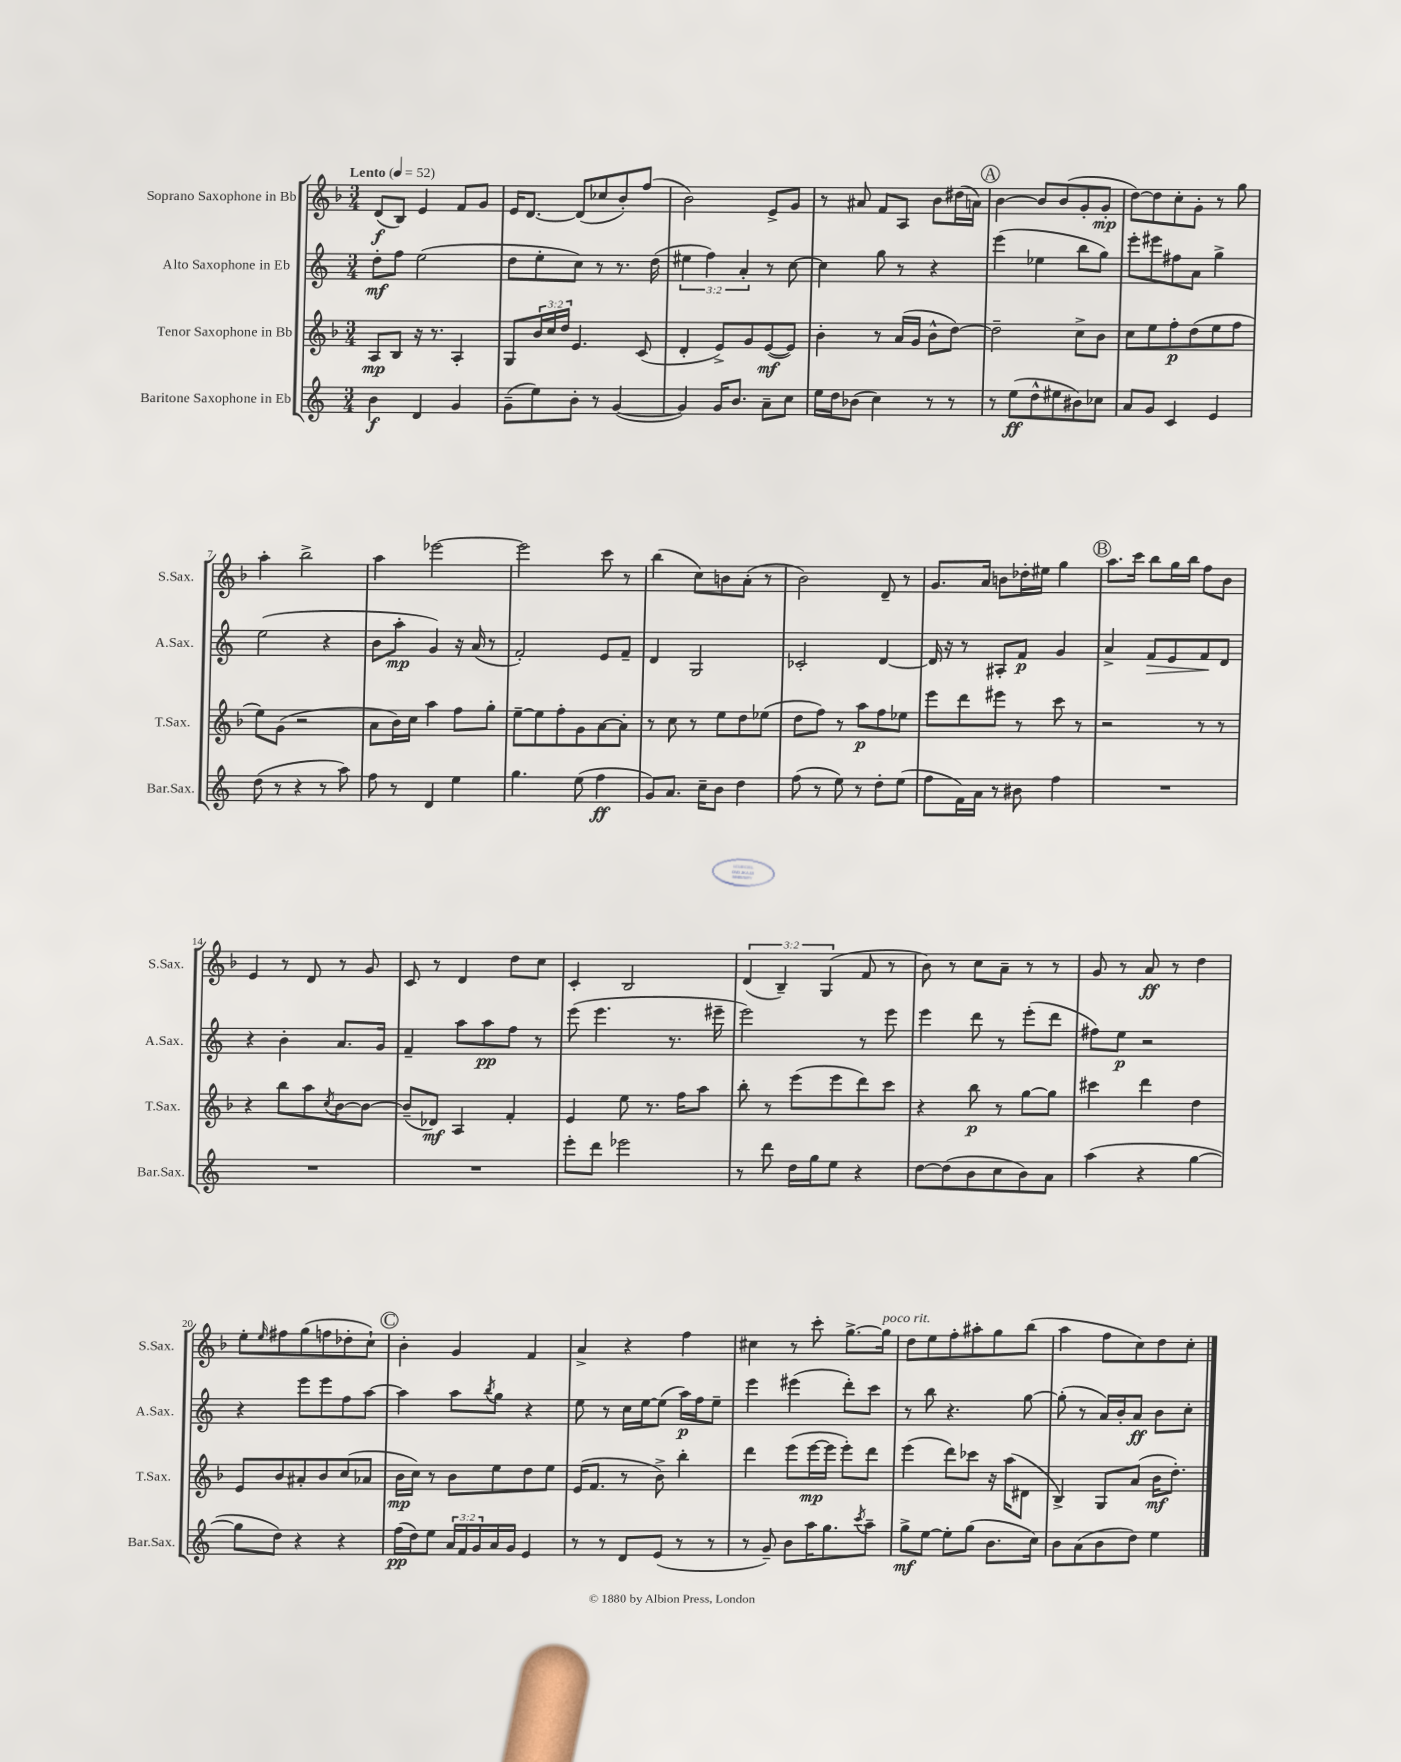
<<
\new StaffGroup <<
\new Staff = "s0" \with { instrumentName = "Soprano Saxophone in Bb" shortInstrumentName = "S.Sax." } {
    \clef treble \key f \major \numericTimeSignature \time 3/4 \override Staff.TupletNumber.text = #tuplet-number::calc-fraction-text \tempo "Lento" 4 = 52
    d'8\f( bes8) e'4 f'8 g'8 |
    e'16 d'8.~ d'8( ces''8 bes'8-.) f''8( |
    bes'2) e'8-> g'8 |
    r8 ais'8 f'8 a8 bes'8 dis''16( a'16) |
    \mark \markup { \circle "A" } bes'4~ bes'8 bes'8( g'8-. g'8-.\mp |
    d''8~) d''8 c''8-. g'8-. r8 g''8 |
    a''4-. bes''2-> |
    a''4 ees'''2~ |
    ees'''2 c'''8 r8 |
    bes''4( c''8) b'8 a'8-.( r8 |
    bes'2) d'8-- r8 |
    g'8. a'16 b'8 des''16-. eis''16 g''4 |
    \mark \markup { \circle "B" } a''8. c'''16 bes''8 g''16 bes''16 f''8 bes'8 |
    e'4 r8 d'8 r8 g'8 |
    c'8 r8 d'4 d''8 c''8 |
    c'4-. bes2 |
    \tuplet 3/2 { d'4( bes4--) g4( } f'8 r8 |
    bes'8) r8 c''8 a'8-- r8 r8 |
    g'8 r8 a'8\ff r8 d''4 |
    e''8-. \grace { e''16 } fis''8 g''8( f''8 des''8-. c''8-!) |
    \mark \markup { \circle "C" } bes'4-. g'4 f'4 |
    a'4-> r4 f''4 |
    cis''4 r8 c'''8-. g''8.~-> g''16^\markup { \italic "poco rit." } |
    d''8 e''8 f''8-. ais''8-. g''8 bes''8( |
    a''4 f''8 c''8) d''8 c''8-. \bar "|." |
}
\new Staff = "s1" \with { instrumentName = "Alto Saxophone in Eb" shortInstrumentName = "A.Sax." } {
    \clef treble \key c \major \numericTimeSignature \time 3/4 \override Staff.TupletNumber.text = #tuplet-number::calc-fraction-text
    d''8-.\mf f''8 e''2( |
    d''8 e''8-. c''8) r8 r8. d''16( |
    \tuplet 3/2 { eis''4 f''4) a'4-. } r8 c''8~ |
    c''4 g''8 r8 r4 |
    \mark \markup { \circle "A" } e'''4( ees''4 b''8 g''8) |
    e'''8-. eis'''8 fis''8 a'8 g''4-> |
    e''2( r4 |
    b'8 a''8-.\mp g'4) r16 a'16( r8 |
    f'2-.) e'8 f'8-- |
    d'4 g2 |
    ces'2-. d'4~ |
    d'16 r16 r8 ais8-. f'8\p g'4 |
    \mark \markup { \circle "B" } a'4-> f'8\> e'8 f'8\! d'8 |
    r4 b'4-. a'8. g'16 |
    f'4-- a''8 a''8\pp f''8 r8 |
    e'''8( e'''4. r8. eis'''16-- |
    e'''2) r8 e'''8 |
    e'''4 d'''8 r8 e'''8-.( d'''8 |
    fis''8) e''8\p r2 |
    r4 e'''8 e'''8 f''8 a''8~ |
    \mark \markup { \circle "C" } a''4 a''8 \acciaccatura { b''8 } g''8 r4 |
    e''8 r8 c''16 e''16~ e''8( a''16\p) f''16 e''8-- |
    e'''4 eis'''4( d'''8-.) c'''8 |
    r8 b''8 r4. g''8~ |
    g''8-.( r8 a'16) b'16-. a'8\ff b'8 c''8-. \bar "|." |
}
\new Staff = "s2" \with { instrumentName = "Tenor Saxophone in Bb" shortInstrumentName = "T.Sax." } {
    \clef treble \key f \major \numericTimeSignature \time 3/4 \override Staff.TupletNumber.text = #tuplet-number::calc-fraction-text
    a8\mp bes8 r16 r8. a4-. |
    g8 \tuplet 3/2 { bes'16 c''16 d''16 } e'4. c'8( |
    d'4-. e'8->) g'8 e'8~\mf( e'8) |
    bes'4-. r8 a'16( g'16 bes'8-^ d''8~) |
    \mark \markup { \circle "A" } d''2-- c''8-> bes'8 |
    c''8 e''8 f''8-.\p d''8( e''8 f''8 |
    e''8) g'8( r2 |
    a'8 bes'16) c''16 a''4 f''8 g''8-. |
    e''8~-- e''8 f''8-. g'8 a'8~ a'8-. |
    r8 c''8 r8 e''8 d''8 ees''8( |
    d''8 f''8) r8 a''8\p f''8 ees''8 |
    e'''8 d'''8 eis'''8 r8 c'''8 r8 |
    \mark \markup { \circle "B" } r2 r8 r8 |
    r4 bes''8 a''8 \acciaccatura { c''8 } bes'8~ bes'8~ |
    bes'8--( des'8\mf) a4 f'4-. |
    e'4 e''8 r8. f''16 a''8 |
    bes''8-. r8 e'''8( e'''8 d'''8) c'''8 |
    r4 bes''8\p r8 g''8~ g''8 |
    cis'''4 d'''4 d''4 |
    e'8 bes'8 ais'8-. bes'8 c''8( aes'8 |
    \mark \markup { \circle "C" } bes'16\mp c''16) r8 bes'8 e''8 d''8 e''8 |
    e'16( f'8. r8 bes'8->) bes''4-. |
    d'''4 e'''8( e'''16~\mp e'''16 e'''8-.) d'''8 |
    e'''4( d'''8) ces'''8 r16 a''16( dis'8 |
    bes4->) g8 a'8( bes'16\mf d''8.-.) \bar "|." |
}
\new Staff = "s3" \with { instrumentName = "Baritone Saxophone in Eb" shortInstrumentName = "Bar.Sax." } {
    \clef treble \key c \major \numericTimeSignature \time 3/4 \override Staff.TupletNumber.text = #tuplet-number::calc-fraction-text
    b'4\f d'4 g'4 |
    g'8--( e''8) b'8-. r8 g'4~( |
    g'4) g'16 b'8. a'8-- c''8 |
    e''16 d''16 bes'8( c''4) r8 r8 |
    \mark \markup { \circle "A" } r8 e''8\ff( d''8-^ eis''8 bis'8) ces''8 |
    a'8 g'8 c'4 e'4 |
    d''8( r8 r4 r8 a''8) |
    f''8 r8 d'4 e''4 |
    g''4. e''8( f''4\ff |
    g'8) a'8. c''16-- b'8 d''4 |
    f''8( r8 e''8) r8 d''8-. e''8( |
    f''8 f'16) a'16 r8 bis'8 f''4 |
    \mark \markup { \circle "B" } R2. |
    R2. |
    R2. |
    e'''8-. d'''8 ees'''2 |
    r8 d'''8 d''16 g''16 e''8 r4 |
    d''8~ d''8( b'8 c''8 b'8) a'8 |
    a''4( r4 g''4~ |
    g''8 d''8) r4 r4 |
    \mark \markup { \circle "C" } f''16\pp( d''16) e''8 \tuplet 3/2 { a'16 f'16 g'16 } a'16 g'16 e'4 |
    r8 r8 d'8 e'8( r8 r8 |
    r8 g'8--) b'8 a''16 g''8. \acciaccatura { c'''8 } a''8-- |
    g''8->\mf e''8~ e''8-. g''8( b'8. c''16) |
    b'8 a'8( b'8 d''8) e''4 \bar "|." |
}
>>
>>
